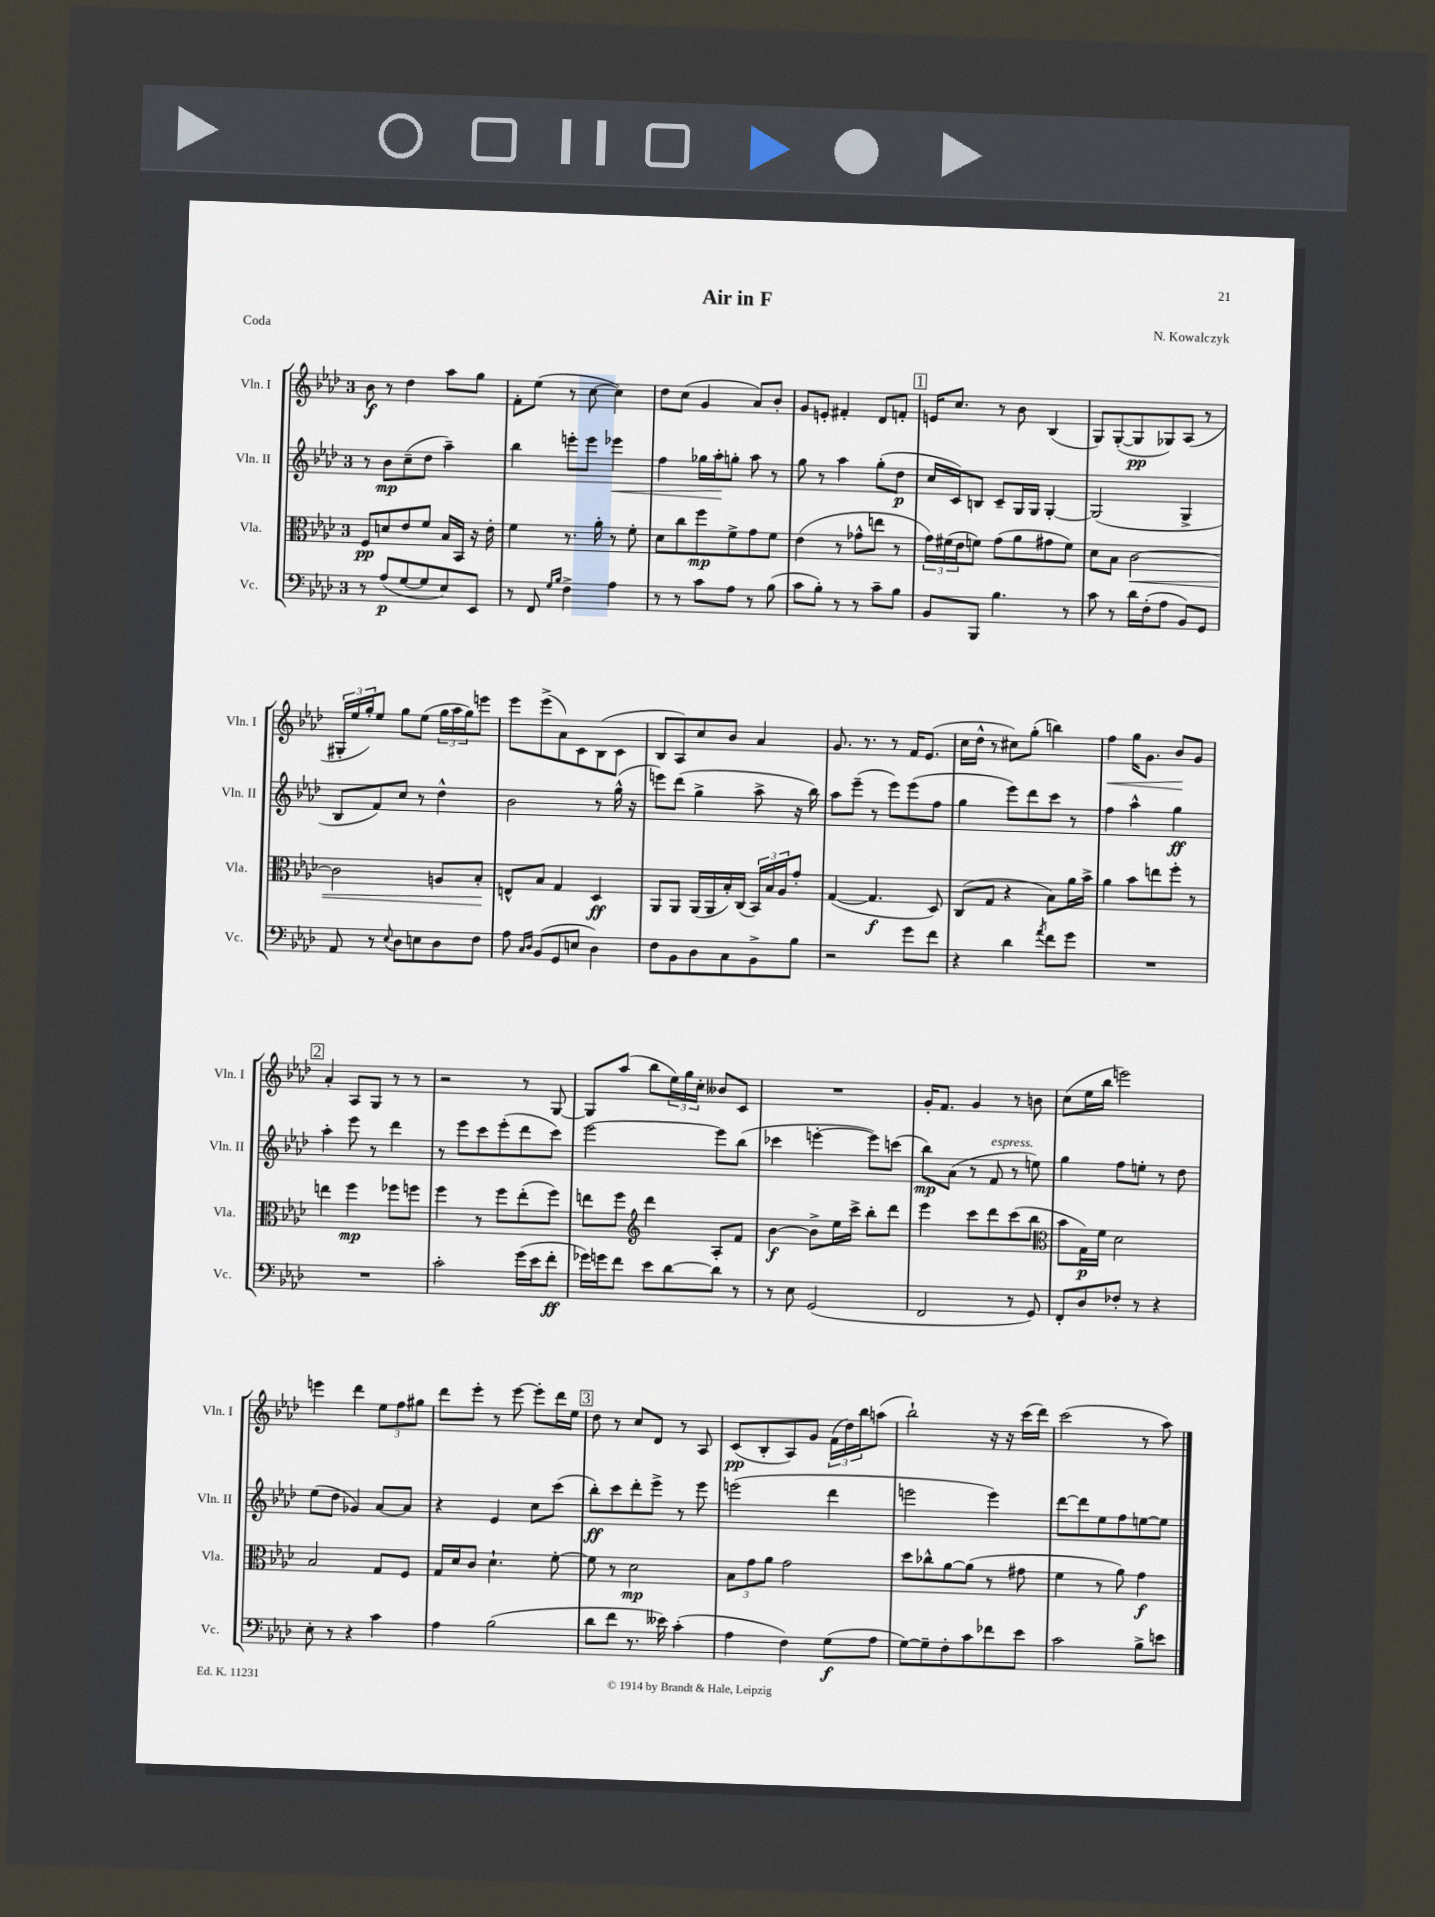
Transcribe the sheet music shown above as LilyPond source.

\header { title = "Air in F" composer = "N. Kowalczyk" piece = "Coda" }
<<
\new StaffGroup <<
\new Staff = "s0" \with { instrumentName = "Vln. I" shortInstrumentName = "Vln. I" } {
    \clef treble \key aes \major \once \override Staff.TimeSignature.style = #'single-digit \time 3/4
    bes'8\f r8 des''4 aes''8 g''8 |
    f'8-. ees''8( r8 c''8~ c''4) |
    des''8 c''8( g'4 aes'8) bes'8-. |
    g'8 e'8-. fis'4-. des'8 f'8-. |
    \mark \markup { \box "1" } e'16 c''8. r8 bes'8 bes4( |
    g8) g8~-.( g8\pp ges8) aes8( r8 |
    \tuplet 3/2 { gis16-. ees''16 g''16-.) } ees''8 g''8 ees''8( \tuplet 3/2 { g''16 aes''16 g''16) } e'''8 |
    ees'''8 ees'''8->( aes'8) c'8 bes8( c'8 |
    bes8 aes8) c''8 bes'8 aes'4 |
    g'8. r8. r8 f'16 ees'8.( |
    c''16 des''16-^ r8 cis''8) g''8-.( b''4) |
    f''4\< g''16 g'8. bes'8\! g'8 |
    \mark \markup { \box "2" } aes'4-. aes8 g8 r8 r8 |
    r2 r8 g8~ |
    g8 aes''8( bes''8 \tuplet 3/2 { ees''16) g''16 c''16-. } beses'8 c'8 |
    R2. |
    g'16-. f'8. g'4 r8 b'8 |
    c''8( ees''16 bes''16 e'''2) |
    e'''4 des'''4 \tuplet 3/2 { ees''8 f''8 gis''8 } |
    des'''8 ees'''8-. r8 ees'''8~ ees'''8-. des'''16 ees''16 |
    \mark \markup { \box "3" } des''8 r8 c''8 des'8 r8 aes8 |
    c'8\pp( bes8-. aes8) g'8 \tuplet 3/2 { f'16( des''16) bes''16 } a''8( |
    bes''2-!) r16 r16 c'''16( des'''16) |
    c'''2( r8 aes''8) \bar "|." |
}
\new Staff = "s1" \with { instrumentName = "Vln. II" shortInstrumentName = "Vln. II" } {
    \clef treble \key aes \major \once \override Staff.TimeSignature.style = #'single-digit \time 3/4
    r8 bes'8\mp c''8--( des''8 aes''4--) |
    bes''4 e'''8-. e'''8 ees'''4\< |
    f''4 ges''16 aes''16-.\! g''8-. aes''8 r8 |
    g''8 r8 aes''4 g''8-.( des''8\p |
    \mark \markup { \box "1" } c''16 c'16) b8 c'8-- g16 g16 g4~-. |
    g2( g4-> |
    bes8 f'8) c''8 r8 des''4-^ |
    bes'2 r8 g''16-^( r16 |
    e'''8) des'''8( g''4-> aes''8-> r16 bes''16) |
    aes''8 ees'''8--( r8 ees'''8) ees'''8( f''8 |
    g''4 ees'''8) des'''8 c'''8 r8 |
    f''4 aes''4-^ g''4\ff |
    \mark \markup { \box "2" } aes''4-. ees'''8 r8 des'''4 |
    r8 ees'''8 c'''8 ees'''8-.( des'''8 c'''8) |
    ees'''2~ ees'''8 bes''8( |
    ces'''4 e'''4~-. e'''8) c'''8( |
    bes''8\mp) aes'8( r8 f'8^\markup { \italic "espress." } r8 e''8) |
    g''4 f''8 e''8-. r8 des''8 |
    ees''8( des''8 ges'4) aes'8~ aes'8 |
    r4 ees'4 c''8 c'''8( |
    \mark \markup { \box "3" } bes''8-.\ff) c'''8 des'''8-. ees'''8-> r8 ees'''8 |
    e'''2( des'''4 |
    e'''2 e'''4) |
    des'''8~ des'''8 ees''8 f''8 e''8~ e''8 \bar "|." |
}
\new Staff = "s2" \with { instrumentName = "Vla." shortInstrumentName = "Vla." } {
    \clef alto \key aes \major \once \override Staff.TimeSignature.style = #'single-digit \time 3/4
    f8\pp d'8 ees'8 f'8 bes16 bes,16 r16 ees'16-. |
    f'4 r8. aes'16-. r8 f'8-. |
    des'8 c''8 f''8\mp f'8-> g'8 f'8 |
    ees'4( r8 ges'8-^ e''8 r8 |
    \mark \markup { \box "1" } \tuplet 3/2 { g'16) fis'16( ees'16 } f'8) g'8( aes'8 gis'8 f'8) |
    des'8 bes8 c'2~\< |
    c'2 a8 bes8-.\! |
    e8-^ bes8 g4 des4\ff |
    aes,8 aes,8 aes,16( aes,16 bes16-.) c16( \tuplet 3/2 { bes,16) bes16 aes16 } g'8-. |
    g4~( g4.\f des8) |
    c8( g8 r4 bes8) aes'16 bes'16-> |
    aes'4 bes'8 e''8 f''8-. r8 |
    \mark \markup { \box "2" } e''4 f''4\mp fes''8 f''8 |
    f''4 r8 f''8 ees''8-.( f''8) |
    e''8 f''8 \clef treble des'''4 aes8-. f'8 |
    bes'4~\f bes'8-> ees''16 c'''16-> bes''8-. des'''8 |
    ees'''4 c'''8 des'''8 c'''8( bes''8 |
    \clef alto bes'8 g16\p) f'16 des'2 |
    bes2 g8 f8 |
    g16 des'16 c'8 des'4.-! f'8~-. |
    \mark \markup { \box "3" } f'8 r8 des'2\mp |
    \tuplet 3/2 { bes8 g'8 aes'8 } g'2 |
    des''8 ces''8-^ aes'8~ aes'8( r8 gis'8 |
    f'4 r8 aes'8) g'4\f \bar "|." |
}
\new Staff = "s3" \with { instrumentName = "Vc." shortInstrumentName = "Vc." } {
    \clef bass \key aes \major \once \override Staff.TimeSignature.style = #'single-digit \time 3/4
    r8 aes8\p( g8~ g8 ees8) ees,8 |
    r8 f,8 \grace { g16 bes16 } f4-> aes4 |
    r8 r8 c'8 aes8 r8 bes8( |
    c'8 bes8-.) r8 r8 c'8-- bes8 |
    \mark \markup { \box "1" } bes,8 bes,,8 bes4. r8 |
    c'8 r8 des'16 f16-.( aes8 bes,8) g,8 |
    aes,8 r8 \appoggiatura { ees8 } des8 e8 des8 f8 |
    aes8 \grace { c16 des16 } bes,8( g,8 e8 des4) |
    f8 bes,8 des8 c8 bes,8-> bes8 |
    r2 g'8 f'8 |
    r4 des'4 \acciaccatura { aes'8 } f'8 g'8 |
    R2. |
    \mark \markup { \box "2" } R2. |
    c'2-. g'16( ees'16 f'8-.\ff |
    ges'16) g'16 f'8 ees'8 des'8~ des'8 r8 |
    r8 ees8 g,2( |
    f,2 r8 g,8) |
    f,8-. des8 fes8-. r8 r4 |
    ees8-. r8 r4 c'4 |
    aes4 bes2( |
    \mark \markup { \box "3" } des'8 f'8 r8. eeses'16) c'4-.( |
    aes4 f4) g8\f( aes8 |
    g8~) g8-- f8-. c'8 fes'8 ees'8 |
    c'2 bes8-> e'8 \bar "|." |
}
>>
>>
\layout { \context { \Score \remove "Bar_number_engraver" } }
